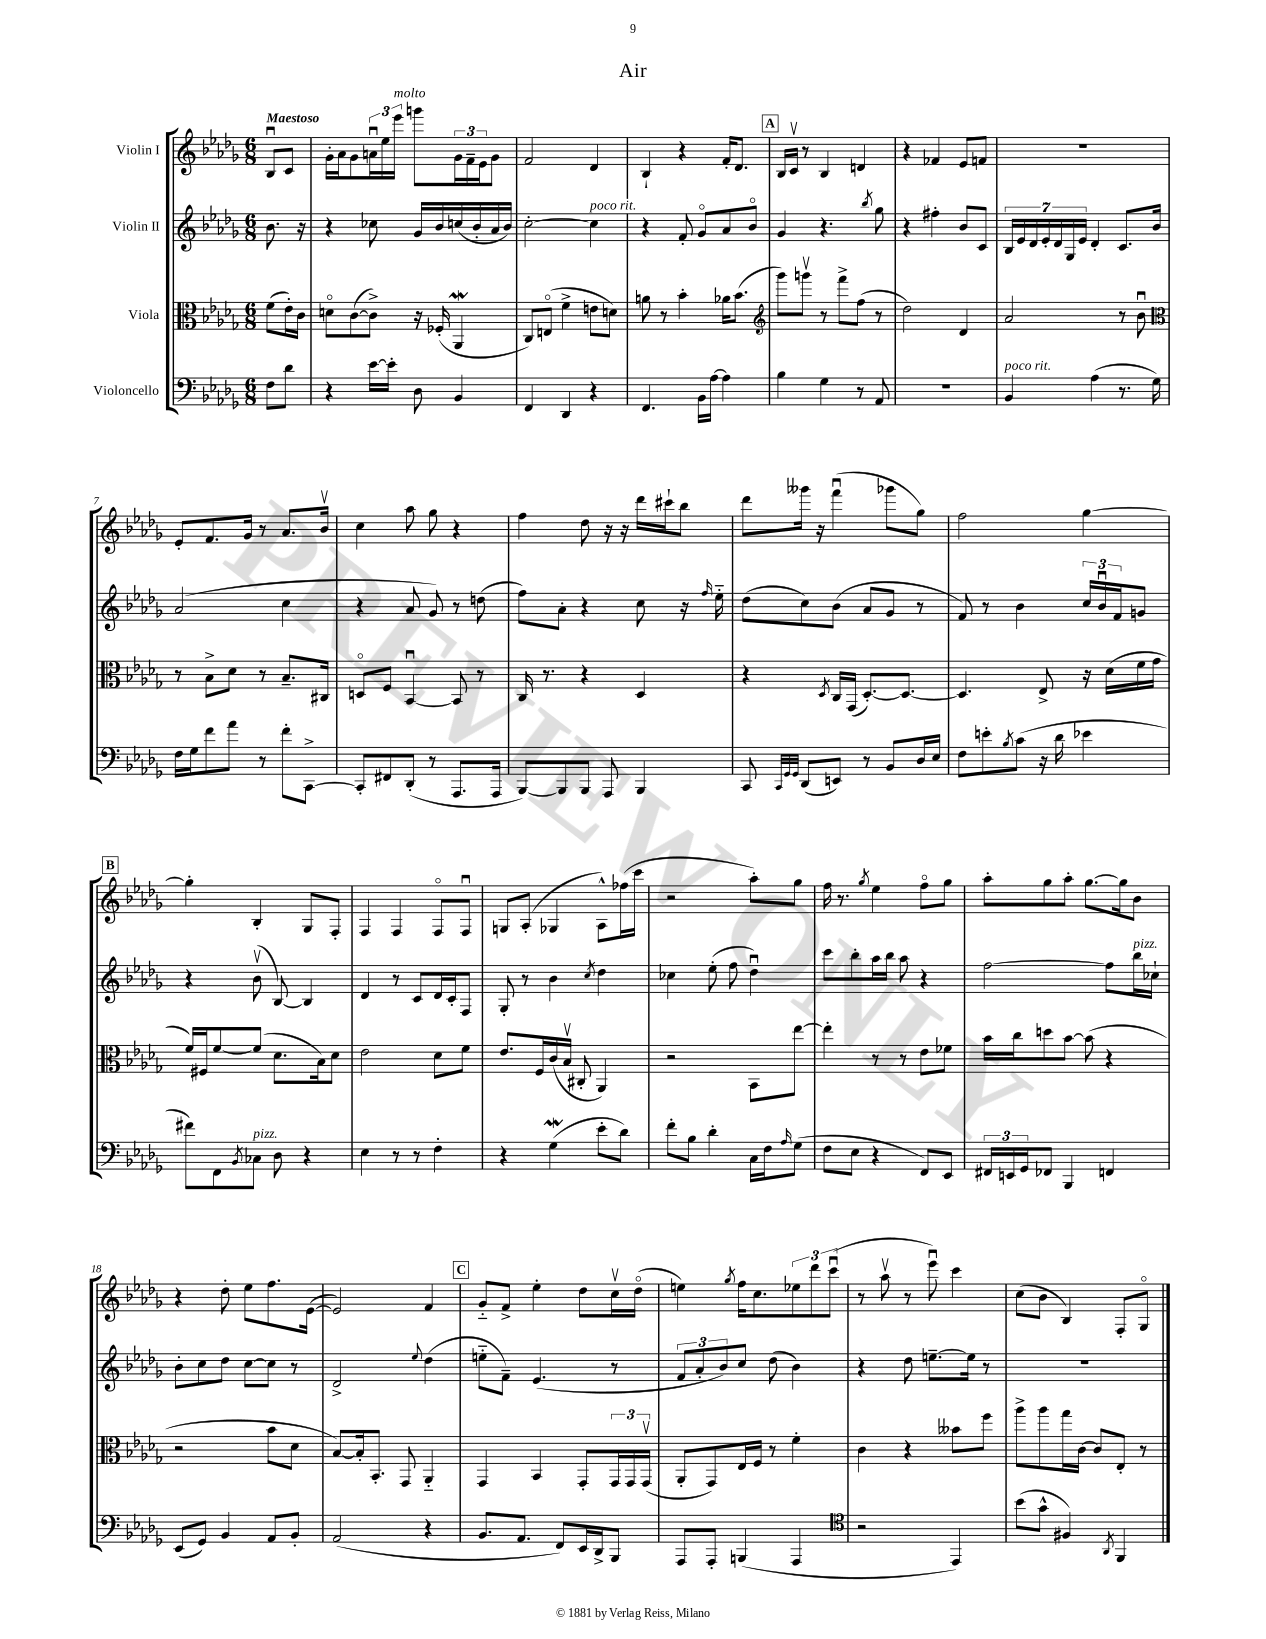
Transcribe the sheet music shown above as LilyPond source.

\header { title = "Air" }
<<
\new StaffGroup <<
\new Staff = "s0" \with { instrumentName = "Violin I" } {
    \clef treble \key des \major \numericTimeSignature \time 6/8 \partial 4 \tempo "Maestoso"
    bes8\downbow c'8 |
    ges'16-. aes'16 ges'8 \tuplet 3/2 { a'16\downbow ees''16 ees'''16^\markup { \italic "molto" } } g'''8 \tuplet 3/2 { ges'16 f'16-- ees'16 } ges'8 |
    f'2 des'4 |
    bes4-! r4 f'16-. des'8. |
    \mark \markup { \box "A" } bes16 c'16\upbow r8 bes4 d'4 |
    r4 fes'4 ees'8 f'8 |
    R2. |
    ees'8-. f'8. ges'16 r8 aes'8. bes'16\upbow |
    c''4 aes''8 ges''8 r4 |
    f''4 des''8 r16 r16 des'''16 cis'''16-! bes''8 |
    des'''8 geses'''16 r16 f'''4\downbow( ges'''8 ges''8) |
    f''2 ges''4~ |
    \mark \markup { \box "B" } ges''4-. bes4-. ges8 f8-. |
    f4 f4 f8\flageolet f8\downbow |
    g8 aes8-.( ges4 aes8-^) fes''16( c'''16 |
    r2 aes''8-.) ges''8 |
    f''16 r8. \acciaccatura { ges''8 } ees''4 f''8\flageolet ges''8 |
    aes''8-. ges''8 aes''8-. ges''8.~ ges''16 bes'8 |
    r4 des''8-. ees''8 f''8. ees'16~( |
    ees'2) f'4 |
    \mark \markup { \box "C" } ges'8-_ f'8-> ees''4-. des''8 c''16\upbow des''16\flageolet( |
    e''4) \acciaccatura { ges''8 } f''16 c''8. \tuplet 3/2 { ees''8 des'''8 c'''8\downbow( } |
    r8 aes''8\upbow r8 ees'''8\downbow) c'''4 |
    c''8( bes'8 bes4) f8-. ges8\flageolet \bar "|." |
}
\new Staff = "s1" \with { instrumentName = "Violin II" } {
    \clef treble \key des \major \numericTimeSignature \time 6/8 \partial 4
    bes'8. r16 |
    r4 ces''8 ges'16 bes'16 c''16( bes'16-. aes'16 bes'16) |
    c''2~-. c''4^\markup { \italic "poco rit." } |
    r4 f'8-. ges'8\flageolet aes'8 bes'8\flageolet |
    \mark \markup { \box "A" } ges'4 r4. \acciaccatura { bes''8 } ges''8 |
    r4 fis''4-. bes'8 c'8 |
    \tuplet 7/4 { bes16 ees'16 des'16 ees'16-. des'16 ges16 ees'16 } des'4-. c'8. bes'16 |
    aes'2( c''4 |
    r4 aes'8 ges'8) r8 d''8( |
    f''8) aes'8-. r4 c''8 r16 \grace { f''16 } ees''16-_ |
    des''8( c''8) bes'8( aes'8 ges'8 r8 |
    f'8) r8 bes'4 \tuplet 3/2 { c''16 bes'16\downbow f'16 } g'8 |
    \mark \markup { \box "B" } r4 bes'8\upbow( bes8~) bes4 |
    des'4 r8 c'8 des'16 c'16-. f8 |
    ges8-. r8 bes'4 \acciaccatura { c''8 } des''4 |
    ces''4 ees''8-.( f''8 des''4\downbow) |
    c'''8 bes''8-. aes''16 bes''16 aes''8 r4 |
    f''2~ f''8 bes''16^\markup { \italic "pizz." } ces''16-! |
    bes'8-. c''8 des''8 c''8~ c''8 r8 |
    des'2-> \appoggiatura { ees''8 } des''4( |
    \mark \markup { \box "C" } e''8-_ f'8--) ees'4.( r8 |
    \tuplet 3/2 { f'8 aes'8-. bes'8) } c''8 des''8( bes'4) |
    r4 des''8 e''8.~-- e''16 r8 |
    R2. \bar "|." |
}
\new Staff = "s2" \with { instrumentName = "Viola" } {
    \clef alto \key des \major \numericTimeSignature \time 6/8 \partial 4
    f'8( ees'16-.) c'16 |
    d'8\flageolet c'8~( c'8->) r16 fes16-.( aes,4\mordent |
    c8) e8\flageolet( f'4-> e'8 d'8) |
    a'8 r8 bes'4-. aes'16 bes'8.( |
    \mark \markup { \box "A" } \clef treble ges'''8) g'''8\upbow r8 f'''8-> f''8( r8 |
    des''2) des'4 |
    aes'2 r8 bes'8\downbow |
    \clef alto r8 bes8-> des'8 r8 bes8.-- cis16 |
    d8\flageolet f8 bes,4~\downbow bes,8 r8 |
    c16 r8. r4 des4 |
    r4 \acciaccatura { des8 } c16 ges,16( des8.~-.) des8.~ |
    des4. ees8-> r16 des'16( f'16 ges'16 |
    \mark \markup { \box "B" } f'16) fis16 f'8~ f'8( des'8. bes16) des'8 |
    ees'2 des'8 f'8 |
    ees'8. f16 c'16( bes16\upbow cis8-. aes,4) |
    r2 bes,8 ees''8~ |
    ees''4-. r8 r8 ees'8 fes'8 |
    bes'16 c''16 d''8 bes'8~ bes'8( r4 |
    r2 bes'8 des'8 |
    bes8~) bes16-. bes,8.-. ges,8 aes,4-_ |
    \mark \markup { \box "C" } ges,4 bes,4 ges,8-. \tuplet 3/2 { ges,16 ges,16 ges,16\upbow( } |
    aes,8-. ges,8) ees16 f16 r8 f'4-. |
    c'4 r4 beses'8 f''8 |
    aes''8-> aes''8 ges''16 c'16~ c'8 ees8-. r8 \bar "|." |
}
\new Staff = "s3" \with { instrumentName = "Violoncello" } {
    \clef bass \key des \major \numericTimeSignature \time 6/8 \partial 4
    f8 des'8 |
    r4 ees'16~ ees'16-. des8 bes,4 |
    f,4 des,4 r4 |
    f,4. bes,16 aes16~ aes4 |
    \mark \markup { \box "A" } bes4 ges4 r8 aes,8 |
    R2. |
    bes,4^\markup { \italic "poco rit." } aes4( r8. ges16) |
    f16 ges16 f'8 aes'8 r8 f'8-. c,8~-> |
    c,8-. fis,8 des,8-.( r8 aes,,8. aes,,16 |
    bes,,8~) bes,,8 bes,,8 aes,,8 bes,,4 |
    c,8 \grace { c,32 ges,32 ges,32 } des,8( e,8) r8 bes,8 des16 ees16 |
    f8 e'8-. \acciaccatura { bes8 } c'8( r16 des'16 ees'4 |
    \mark \markup { \box "B" } fis'8) f,8 \acciaccatura { bes,8 } ces8^\markup { \italic "pizz." } des8 r4 |
    ees4 r8 r8 f4-. |
    r4 ges4\mordent( ees'8-. des'8) |
    f'8-. bes8 des'4-. c16 f16 \grace { aes16 } ges8( |
    f8 ees8 r4 f,8) ees,8 |
    \tuplet 3/2 { fis,16 e,16 ges,16 } fes,8 bes,,4 f,4 |
    ees,8( ges,8) bes,4 aes,8 bes,8-. |
    aes,2( r4 |
    \mark \markup { \box "C" } bes,8. aes,8. f,8) ees,16 des,16-> bes,,8 |
    aes,,8 aes,,8-. b,,4( aes,,4 |
    \clef tenor r2 ees,4) |
    bes'8( ges'8-^ fis4) \acciaccatura { aes,8 } f,4 \bar "|." |
}
>>
>>
